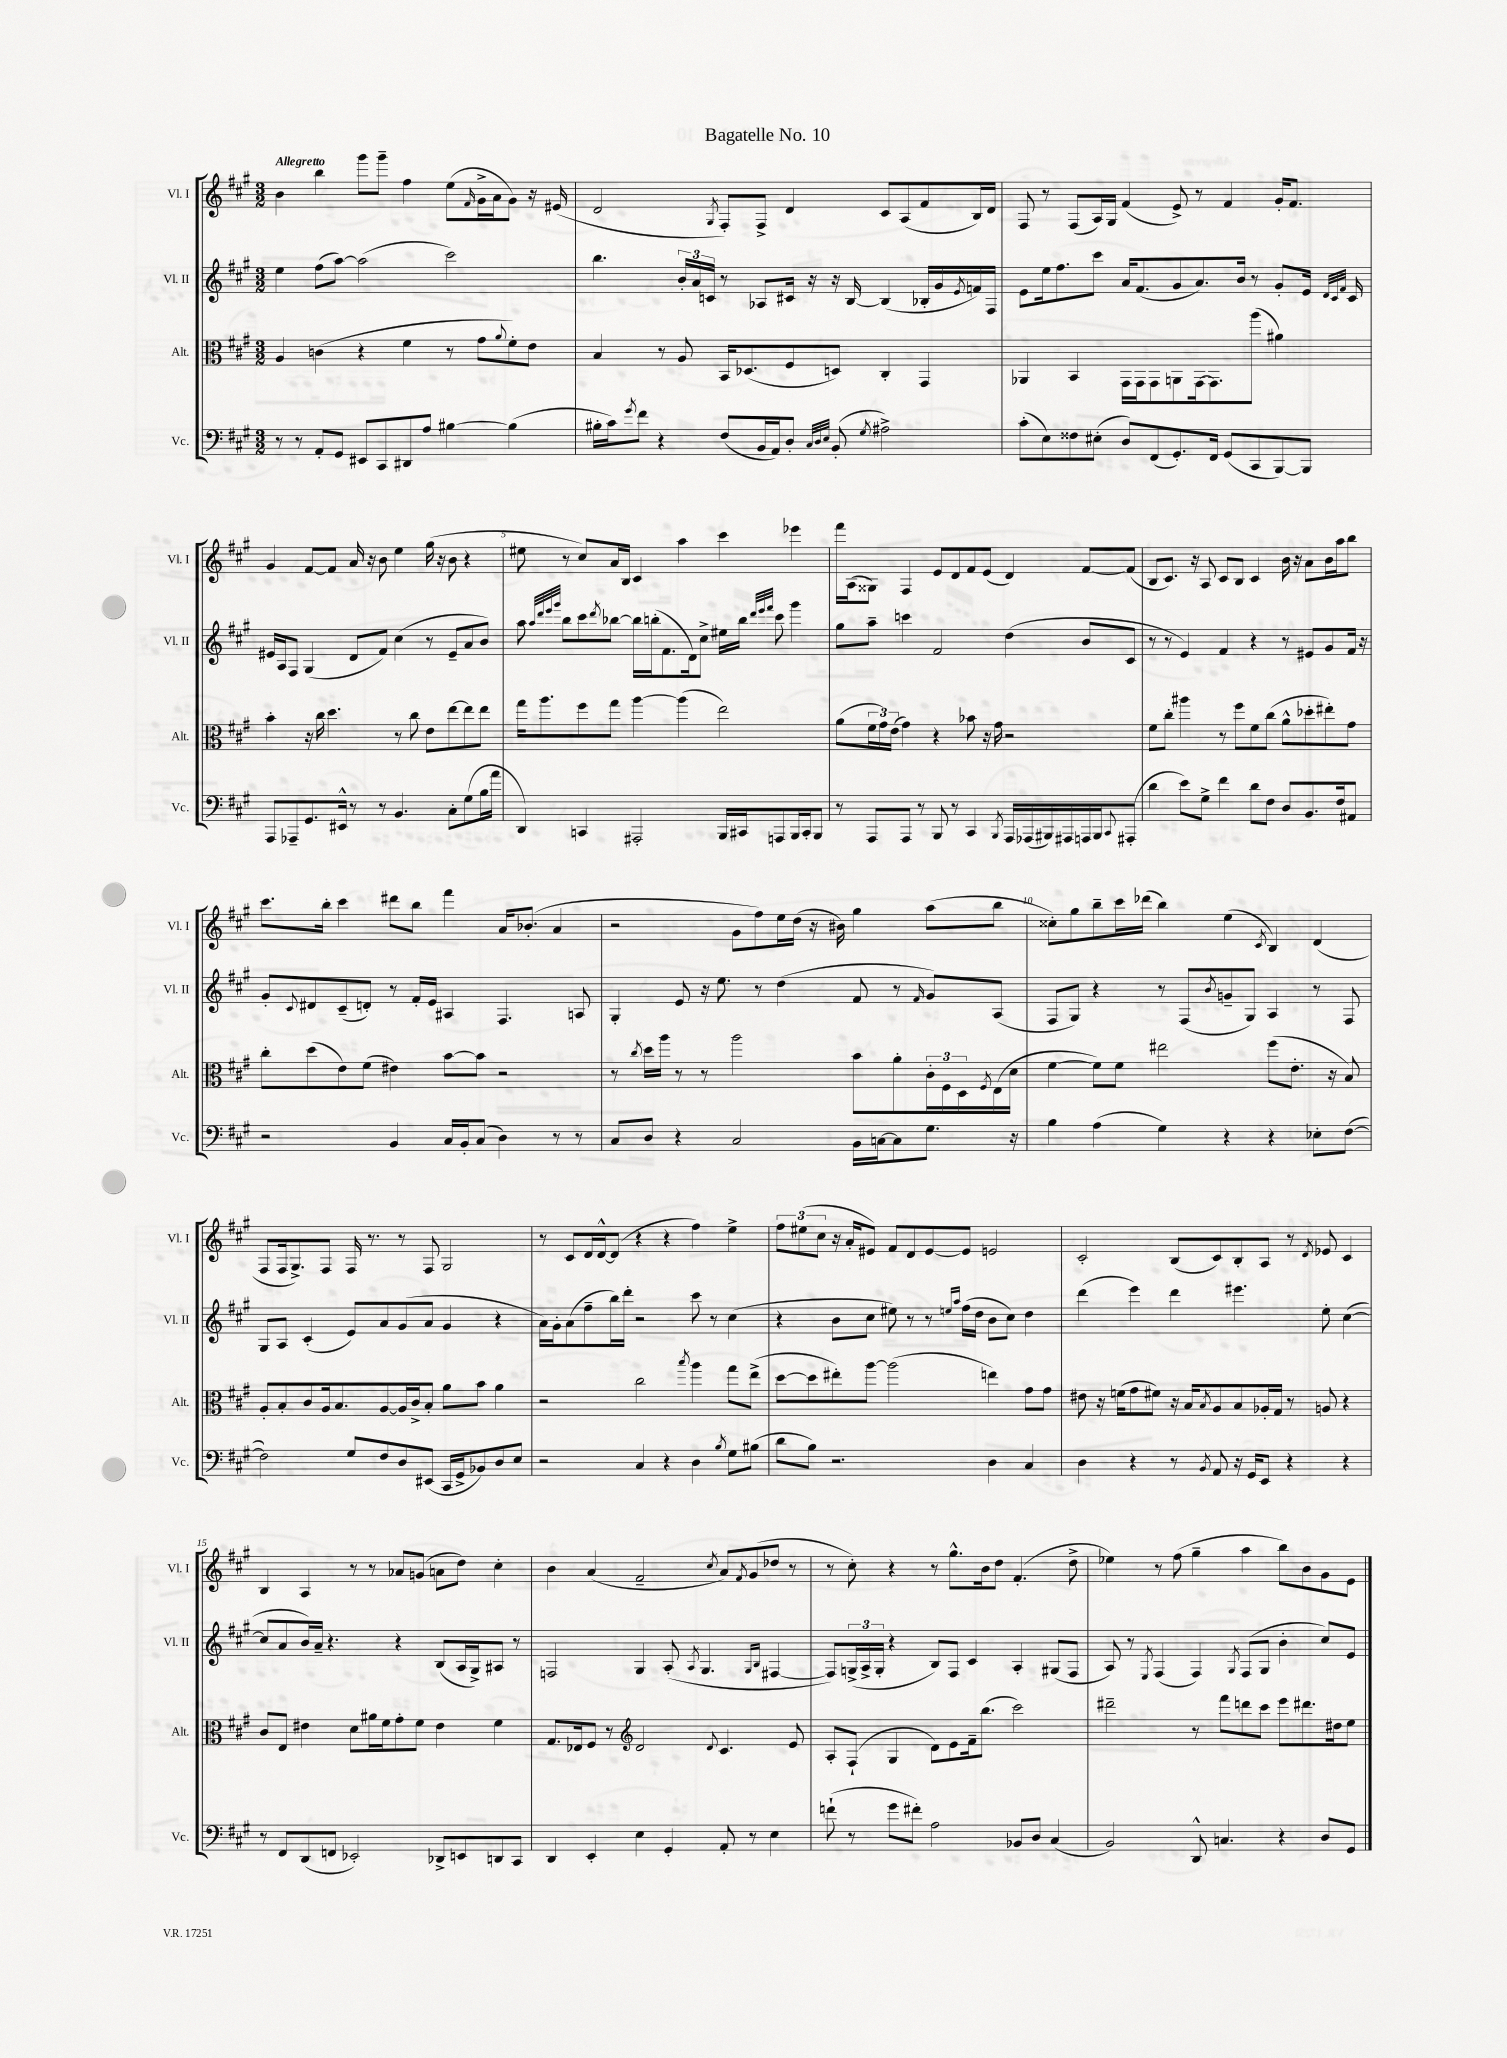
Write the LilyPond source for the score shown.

\header { title = "Bagatelle No. 10" }
<<
\new StaffGroup <<
\new Staff = "s0" \with { instrumentName = "Vl. I" shortInstrumentName = "Vl. I" } {
    \clef treble \key a \major \numericTimeSignature \time 3/2 \tempo "Allegretto"
    b'4 b''4 gis'''8 gis'''8-- fis''4 e''8( \grace { fis'16 } gis'16-> a'16 gis'8) r16 eis'16( |
    d'2 \acciaccatura { gis8 } fis8-.) fis8-> d'4 cis'8 a8( fis'8 b16) d'16 |
    fis8 r8 fis8( a16) gis16 fis'4( e'8->) r8 fis'4 gis'16-. fis'8. |
    gis'4 fis'8~ fis'8 a'16 r16 b'8 e''4 gis''16( r16 b'8 r4 |
    eis''8 r8 cis''8) a'16 b16 cis'4 a''4 cis'''4 ees'''4 |
    fis'''16 a16( gisis8) fis4 e'8 d'8 fis'8 e'8( d'4) fis'8~ fis'8( |
    b8 cis'8.) r16 a8 cis'8 b8 cis'4 b'16 r16 a'8 b'16 a''16 b''8 |
    cis'''8. b''16-. cis'''4 dis'''8 b''8 fis'''4 a'16 bes'8.-.( a'4 |
    r2 gis'8 fis''8) e''16 d''16( r16 bis'16) gis''4 a''8( b''8 |
    cisis''8-.) gis''8 b''8-- cis'''16 des'''16( b''4) e''4( \acciaccatura { cis'8 } b4) d'4( |
    fis8 fis16 gis8.->) fis8 fis16 r8. r8 fis8 gis2 |
    r8 cis'8 d'16 d'16~-^ d'8( r4 r4 fis''4) e''4-> |
    \tuplet 3/2 { fis''8 eis''8( cis''8 } r16 a'16-. eis'8) fis'8 d'8 eis'8~ eis'8 e'2 |
    cis'2-. b8( cis'8) b8-. a8 r8 \acciaccatura { d'8 } ees'8 cis'4 |
    b4 a4 r8 r8 aes'8 g'8( a'8 d''8) cis''4-. |
    b'4 a'4( fis'2-- \acciaccatura { cis''8 } a'8) \acciaccatura { fis'8 } gis'8( des''8 r8 |
    r8 cis''8-.) r4 r8 gis''8.-^ b'16 d''8 fis'4.-.( d''8-> |
    ees''4) r8 fis''8( gis''4-- a''4 b''8) b'8 gis'8 e'8 \bar "|." |
}
\new Staff = "s1" \with { instrumentName = "Vl. II" shortInstrumentName = "Vl. II" } {
    \clef treble \key a \major \numericTimeSignature \time 3/2
    e''4 fis''8( a''8~) a''2( cis'''2) |
    b''4. \tuplet 3/2 { b'16-. a'16 c'16 } r8 aes8 cis'16 r16 r16 b16~ b4( bes16-. gis'16 \acciaccatura { e'8 } f'16) fis16 |
    e'8 e''16 fis''8. cis'''8 a'16 fis'8.( gis'8 a'8.) b'16 r8 gis'8-. e'16 \grace { d'32 cis'32 fis'32 } cis'16 |
    eis'16 a16 fis8 gis4( d'8 fis'8) cis''4( r8 eis'8-- a'8 b'8) |
    a''8 \grace { a''32 d'''32 e'''32 gis'''32 } b''8 cis'''8 \acciaccatura { d'''8 } bes''8~ bes''16 b''16-.( fis'8. d'16) cis''8-> eis''16 b''16 \grace { d'''32 e'''32 fis'''32 } cis'''8 gis'''4 |
    gis''8 a''8-- c'''4 fis'2 d''4( b'8 cis'8 |
    r8 r8 e'4) fis'4 r4 r8 eis'8 gis'8 fis'16 r16 |
    gis'8-. \appoggiatura { cis'8 } dis'8 cis'8--( d'8-.) r8 fis'16-. e'16 ais4 fis4. a8 |
    gis4-. e'8 r16 e''8. r8 d''4( fis'8 r8 \grace { fis'16 } gis'8) a8( |
    fis8 gis8) r4 r8 fis8( \acciaccatura { b'8 } g'8-- gis8) a4 r8 fis8 |
    gis8 a8 cis'4-.( e'8) a'8 gis'8( a'8 gis'4 r4 |
    a'16) gis'16-. a'8( fis''8-- b''16) d'''16-. r2 cis'''8 r8 cis''4( |
    r4 b'8 cis''8 eis''8) r8 r8 \grace { e''16 a''16 } fis''16( d''16 b'8 cis''8) d''4 |
    d'''4( e'''4) d'''4 eis'''4. e''8-. cis''4~( |
    cis''8 a'8 b'16) a'16-- r4. r4 b8( a16 gis16->) ais8 r8 |
    f2 gis4 a8-.( \acciaccatura { a8 } gis4. \grace { gis16 b16 } fis4~ |
    fis8) \tuplet 3/2 { g16->( a16-> g16-. } r4 b8) fis8 cis'4 a4-. gis8( fis8 |
    a8) r8 \acciaccatura { e8 } fis4( fis4) \acciaccatura { gis8 } fis8( gis8 b'4-. cis''8) e'8 \bar "|." |
}
\new Staff = "s2" \with { instrumentName = "Alt." shortInstrumentName = "Alt." } {
    \clef alto \key a \major \numericTimeSignature \time 3/2
    a4 c'4( r4 fis'4 r8 gis'8 \appoggiatura { a'8 } fis'8-.) e'8 |
    b4 r8 a8 b,16 des8.( fis8 d8) cis4-. gis,4 |
    aes,4 b,4 gis,16 gis,16 gis,8 a,8 gis,16~ gis,8. a''8( ais'4) |
    b'4-. r16 cis''16 d''4. r8 cis''8 e'8 e''8~ e''8 e''8 |
    gis''16 a''8. fis''8 gis''8 a''4~ a''4( e''2) |
    a'8( \tuplet 3/2 { fis'16 gis'16) e'16( } gis'4) r4 bes'8 r16 gis'16 r2 |
    fis'8 cis''8-. ais''4 r8 fis''8 fis'8 cis''8( a'8-^ des''8-. eis''8-.) gis'8 |
    cis''8-. d''8( e'8) fis'8( eis'4) b'8~ b'8 r2 |
    r8 \acciaccatura { cis''8 } d''16 a''16 r8 r8 a''2 b'8 a'8-. \tuplet 3/2 { cis'16-. fis16 d16 } \acciaccatura { fis8 } e16( d'16 |
    fis'4~ fis'8) fis'8 eis''2 fis''8( e'8.-. r16 b8) |
    a8-. b8-. cis'8 a16 b8. a8~ a16 cis'16-> b8-. a'8 b'8 a'4 |
    r2 cis''2 \acciaccatura { b''8 } a''4 gis''8 e''8->( |
    d''8~ d''8 eis''8-.) a''8~ a''2( e''4) gis'8 gis'8 |
    eis'8 r16 f'16( gis'8 fis'8) r16 b16 \acciaccatura { b8 } a8 b8 aes16-. gis16 r8 a8 r4 |
    cis'8 e8 eis'4 d'8 ais'16 fis'16 gis'8-. fis'8 eis'4 fis'4 |
    gis8. ees16 fis8 r8 \clef treble d'2 \appoggiatura { d'8 } cis'4. e'8 |
    a8-. fis8-!( gis4 d'8) e'8 fis'16-- b''8.( cis'''2) |
    dis'''2-- r8 fis'''8 d'''8 cis'''8 e'''8 dis'''8. dis''16 e''8 \bar "|." |
}
\new Staff = "s3" \with { instrumentName = "Vc." shortInstrumentName = "Vc." } {
    \clef bass \key a \major \numericTimeSignature \time 3/2
    r8 r8 a,8-. gis,8 eis,8 cis,8 dis,8 a8 bis4~ bis4( |
    bis16-. cis'16) \acciaccatura { gis'8 } fis'8 r4 fis8( b,16 a,16) d8-. \grace { cis32 d32 e32 } b,8-.( \acciaccatura { gis8 } ais2->) |
    cis'8-.( e8) fisis8 eis8-.( d8) fis,8( gis,8.-.) fis,16 gis,8( cis,8 b,,8~) b,,8 |
    a,,8 aes,,8-- gis,8. eis,16-^ r8 r8 b,4. cis8-. gis8( b16 a'16 |
    d,4) c,4 ais,,2-. b,,16 cis,16 a,,8 b,,16 cis,16-. b,,8 |
    r8 a,,8 a,,8 r8 b,,8 r8 cis,4 \acciaccatura { b,,8 } a,,16 aes,,16( bis,,16) ais,,16 a,,16 bis,,16 \appoggiatura { cis,8 } ais,,8-.( |
    d'4 e'8) gis8-> fis'4 d'8 fis8 d8 b,8. fis16 ais,8 |
    r2 b,4 cis16 b,16-. cis8( d4) r8 r8 |
    cis8 d8 r4 cis2 b,16 c16~ c8 gis8. r16 |
    b4 a4( gis4) r4 r4 ees8-. fis8~( |
    fis2) gis8 fis8 d8 eis,8( cis,16 gis,16-> bes,8) d8 e8 |
    r2 cis4 r4 d4 \acciaccatura { b8 } gis8 bis8( |
    d'8 b8) r2. d4 cis4 |
    d4 r4 r8 \acciaccatura { b,8 } a,8 r16 gis,16 e,8 r4 r4 |
    r8 fis,8 d,8( f,8 ees,2-.) des,8-> e,8 d,8 cis,8 |
    d,4 e,4-. e4 gis,4-. a,8-. r8 e4 |
    f'8-!( r8 gis'8 fis'8-.) a2 bes,8 d8 cis4( |
    b,2) d,8-^ c4. r4 d8 gis,8 \bar "|." |
}
>>
>>
\layout { \context { \Score \override BarNumber.break-visibility = ##(#f #t #t) barNumberVisibility = #(every-nth-bar-number-visible 5) } }
